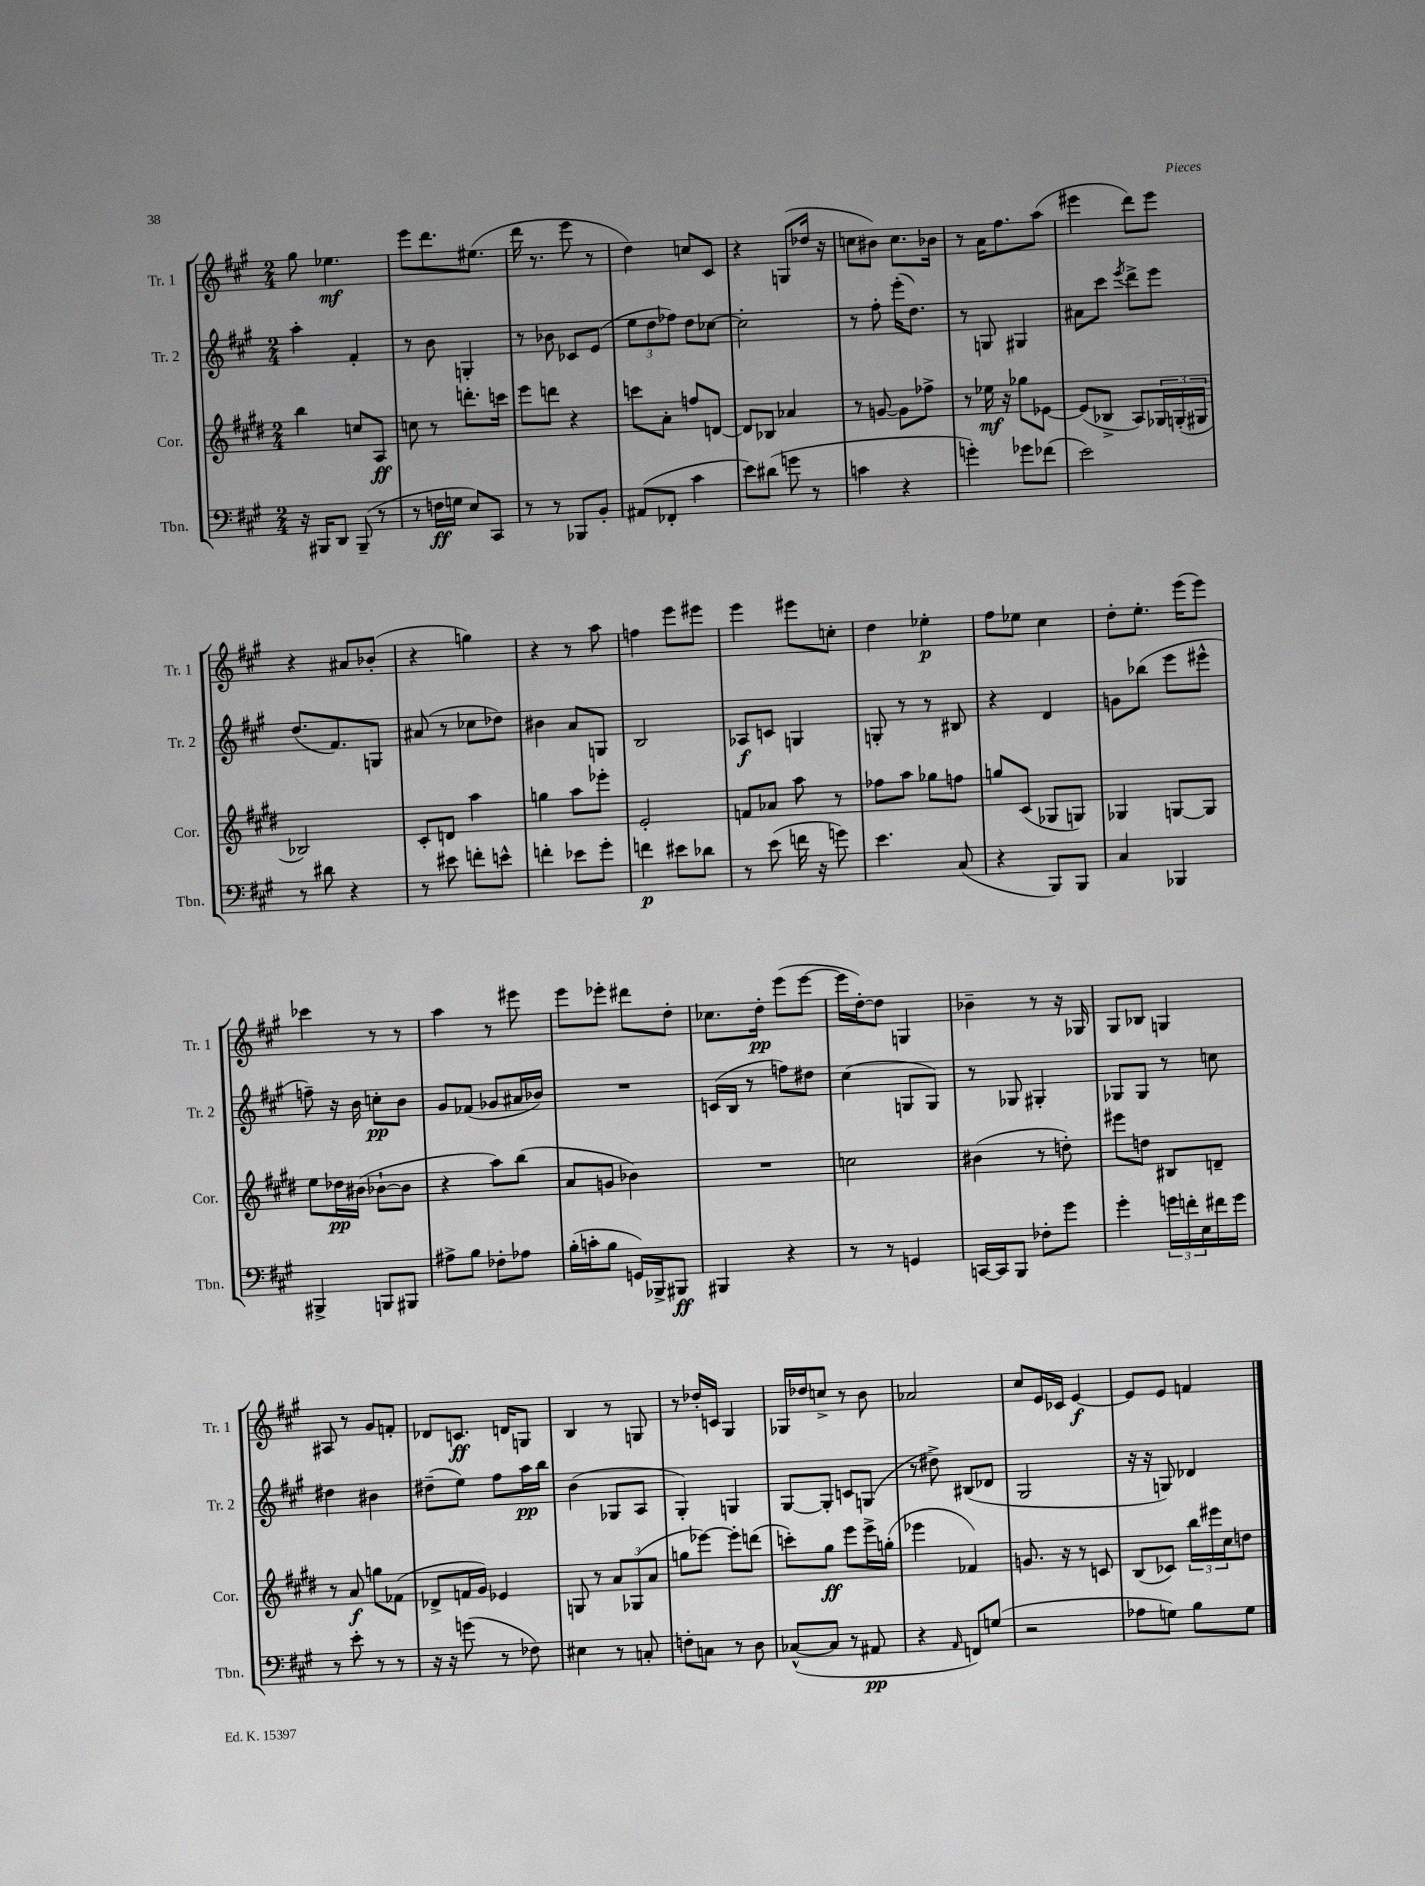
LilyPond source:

<<
\new StaffGroup <<
\new Staff = "s0" \with { instrumentName = "Tr. 1" shortInstrumentName = "Tr. 1" } {
    \clef treble \key a \major \numericTimeSignature \time 2/4
    gis''8 ees''4.\mf |
    e'''8 d'''8. eis''8.( |
    d'''16 r8. e'''8 r8 |
    d''4) c''8 cis'8 |
    r4 g8( des''16 r16 |
    c''8 bis'8) c''8. bes'16 |
    r8 a'16 fis''8. a''8( |
    eis'''4 d'''8) eis'''8 |
    r4 ais'8 bes'8-.( |
    r4 g''4) |
    r4 r8 a''8 |
    f''4 e'''8 eis'''8 |
    e'''4 eis'''8 c''8-. |
    d''4 ees''4-.\p |
    fis''8 ees''8 cis''4 |
    d''8-. e''8.-. e'''16( e'''8) |
    ces'''4 r8 r8 |
    a''4 r8 eis'''8 |
    e'''8 ees'''8-. dis'''8 d''8-. |
    ces''8. d''16-.\pp e'''8( e'''8~ |
    e'''16 d''16~-.) d''8 g4 |
    bes'4-- r8 r16 ges16 |
    gis8 bes8 g4 |
    ais8 r8 gis'8 f'8-. |
    des'8 c'8.\ff d'16 g8 |
    b4 r8 g8 |
    r8 des''16-. c'16 gis4 |
    ges16 des''16 c''8-> r8 b'8 |
    aes'2 |
    cis''8 e'16 ces'16 e'4~\f |
    e'8 e'8 f'4 \bar "|." |
}
\new Staff = "s1" \with { instrumentName = "Tr. 2" shortInstrumentName = "Tr. 2" } {
    \clef treble \key a \major \numericTimeSignature \time 2/4
    a''4-. fis'4-. |
    r8 b'8 g4-. |
    r8 bes'8 ces'8 e'8( |
    \tuplet 3/2 { e''8 d''8 fes''8) } d''8 ces''8~ |
    ces''2-. |
    r8 fis''8-. e'''16-.( d''8.) |
    r8 g8 gis4 |
    ais'8 cis'''8 \acciaccatura { e'''8 } d'''8-> e'''8 |
    d''8.( fis'8.) g8 |
    ais'8( r8 ces''8 des''8) |
    bis'4 a'8 g8 |
    b2 |
    aes8\f c'8 g4 |
    g8-. r8 r8 bis8 |
    r4 d'4 |
    g'8 bes''8( e'''8 eis'''8-^ |
    f''8--) r16 b'16 c''8-.\pp b'8 |
    gis'8 fes'8( ges'8 ais'16 bes'16) |
    R2 |
    c'16( b16 r8 f''8) dis''8 |
    cis''4( g8 g8) |
    r8 ges8 gis4-. |
    ges8 ges8 r8 c''8 |
    dis''4 bis'4 |
    dis''8--( e''8) fis''8 a''16\pp b''16 |
    b'4( ges8 a8 |
    gis4-.) g4 |
    gis8~ gis8-. c'8 g8( |
    r8 dis''8->) bis8( des'8 |
    gis2 |
    r16 r16 g8) des'4 \bar "|." |
}
\new Staff = "s2" \with { instrumentName = "Cor." shortInstrumentName = "Cor." } {
    \clef treble \key e \major \numericTimeSignature \time 2/4
    b''4 c''8 a8\ff |
    c''8 r8 d'''8.-. c'''16 |
    e'''8 d'''8 r4 |
    c'''8 a'8-. f''8 d'8~ |
    d'8 bes8 aes'4 |
    r8 g'8~ g'8 fes''8-> |
    r8 ees''16\mf r16 ges''8 ees'8~ |
    ees'8( bes8-> a8) \tuplet 3/2 { ges16 g16-.( gis16 } |
    bes2) |
    cis'8-. d'8 a''4 |
    g''4 a''8 ees'''8-. |
    e'2-. |
    f'8 aes'8 a''8 r8 |
    fes''8 a''8 ges''8 f''8 |
    g''8 cis'8( ges8 g8) |
    ges4 g8~ g8 |
    e''8 des''16\pp bis'16( bes'8~-! bes'8 |
    r4 a''8) b''8( |
    a'8 g'8 bes'4) |
    R2 |
    c''2 |
    bis'4( r8 d''8-.) |
    eis'''8 d''8 bis8 d'8-- |
    r8 a'8\f g''8 fes'8( |
    des'8-> f'16 gis'16) ees'4 |
    g8 r8 \tuplet 3/2 { a'8 ges8( a'8 } |
    g''8 ees'''8~) ees'''8-. d'''8( |
    c'''8-.) gis''8\ff e'''8 e'''16-> g''16-.( |
    ees'''4 fes'4) |
    g'8. r16 r8 c'8 |
    b8( ces'8) \tuplet 3/2 { b''16 eis'''16 cis''16 } d''8 \bar "|." |
}
\new Staff = "s3" \with { instrumentName = "Tbn." shortInstrumentName = "Tbn." } {
    \clef bass \key a \major \numericTimeSignature \time 2/4
    r16 bis,,16 d,8 bis,,8--( r8 |
    r8 f16\ff g16 e8) cis,8 |
    r8 r8 bes,,8 b,8-. |
    ais,8( fes,8-. cis'4 |
    e'8) dis'8( g'8 r8 |
    c'4 r4 |
    g'4-.) ges'8 fes'8( |
    e'2) |
    r8 dis'8 r4 |
    r8 eis'8 f'8-. e'8-^ |
    f'4-. ees'8 gis'8-. |
    f'4\p eis'8 des'8 |
    r8 e'8( f'16 r16 g'8) |
    e'4. cis8( |
    r4 b,,8) b,,8 |
    cis4 bes,,4 |
    bis,,4-> b,,8 bis,,8 |
    ais8-> b8 fes8-. aes8 |
    b16-.( c'16-. b8 g,16) bes,,16-> bis,,8\ff |
    bis,,4 r4 |
    r8 r8 g,4 |
    c,16~ c,16 b,,8 fes8-. gis'8 |
    gis'4-. \tuplet 3/2 { g'16 f'16-. e16 } fis'16 g'16 |
    r8 e'8-. r8 r8 |
    r16 r16 g'8( r8 fes8) |
    eis4 r8 c8-. |
    f8-. c8 r8 d8 |
    ces8~-^( ces8 r8 ais,8\pp |
    r4 \grace { a,16 } f,8) g8( |
    r2 |
    aes8 g8) b8 g8 \bar "|." |
}
>>
>>
\layout { \context { \Score \remove "Bar_number_engraver" } }
